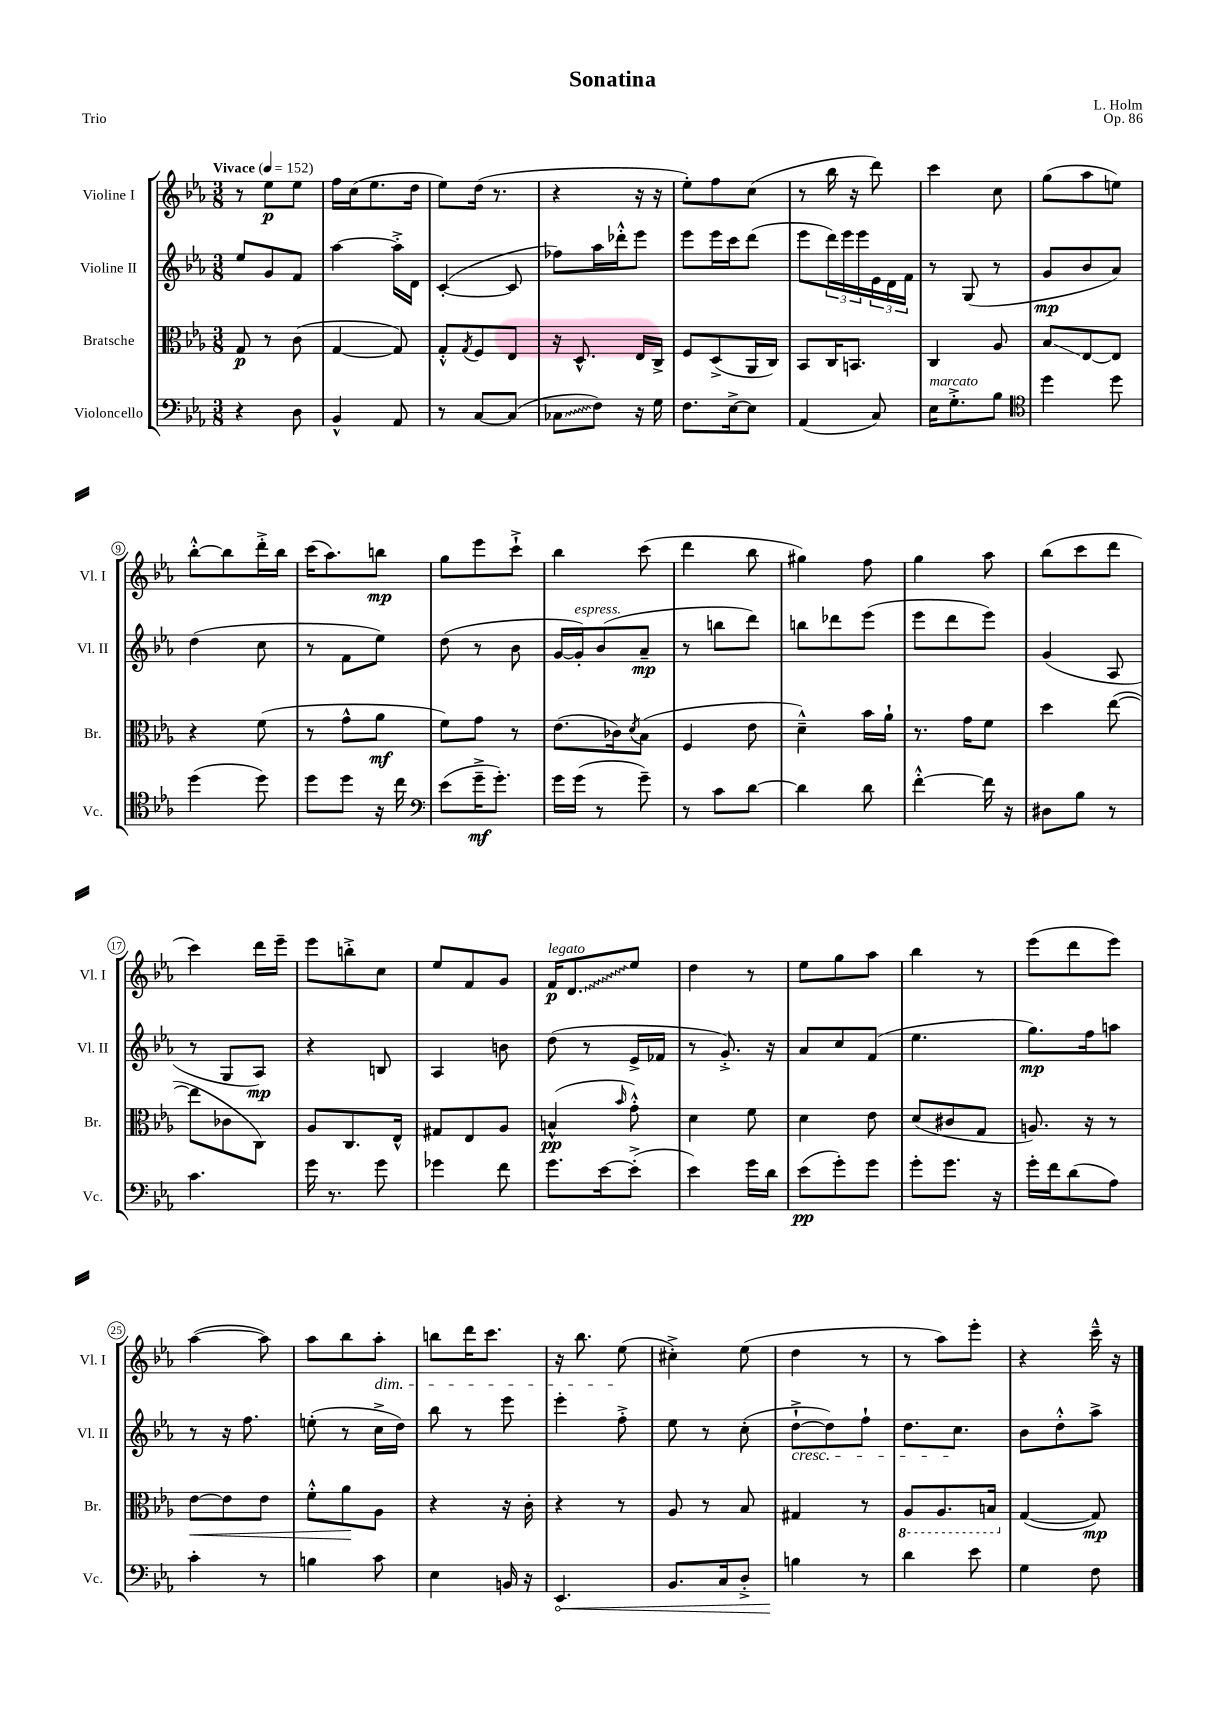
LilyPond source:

\header { title = "Sonatina" composer = "L. Holm" opus = "Op. 86" piece = "Trio" }
<<
\new StaffGroup <<
\new Staff = "s0" \with { instrumentName = "Violine I" shortInstrumentName = "Vl. I" } {
    \clef treble \key ees \major \numericTimeSignature \time 3/8 \tempo "Vivace" 4 = 152
    r8 ees''8\p ees''8 |
    f''16 c''16( ees''8. d''16 |
    ees''8) d''16( r8. |
    r4 r16 r16 |
    ees''8-.) f''8 c''8( |
    r8 bes''16 r16 d'''8) |
    c'''4 c''8 |
    g''8( aes''8 e''8) |
    bes''8~-.-^ bes''8 d'''16-.-> bes''16 |
    c'''16( aes''8.) b''8\mp |
    g''8 ees'''8 c'''8-!-> |
    bes''4 c'''8( |
    d'''4 bes''8 |
    gis''4) f''8 |
    g''4 aes''8 |
    bes''8( c'''8 d'''8 |
    c'''4) d'''16 ees'''16-- |
    ees'''8 b''8-.-> c''8 |
    ees''8 f'8 g'8 |
    f'16\p^\markup { \italic "legato" } \once \override Glissando.style = #'zigzag d'8.\glissando ees''8 |
    d''4 r8 |
    ees''8 g''8 aes''8 |
    bes''4 r8 |
    ees'''8( d'''8 ees'''8) |
    aes''4~( aes''8) |
    aes''8 bes''8 aes''8-.\dim |
    b''8 d'''16 c'''8. |
    r16 bes''8. ees''8\!( |
    cis''4-.->) ees''8( |
    d''4 r8 |
    r8 aes''8) ees'''8-. |
    r4 c'''16---^ r16 \bar "|." |
}
\new Staff = "s1" \with { instrumentName = "Violine II" shortInstrumentName = "Vl. II" } {
    \clef treble \key ees \major \numericTimeSignature \time 3/8
    ees''8 g'8 f'8 |
    aes''4~ aes''16-.-> d'16 |
    c'4~-.( c'8 |
    fes''8) aes''16 des'''16-.-^ ees'''8 |
    ees'''8 ees'''16 c'''16 d'''8( |
    ees'''8 \tuplet 3/2 { d'''16) ees'''16 ees'''16 } \tuplet 3/2 { ees'16 d'16 f'16 } |
    r8 g8( r8 |
    g'8\mp bes'8 aes'8) |
    d''4( c''8 |
    r8 f'8 ees''8) |
    d''8( r8 bes'8 |
    g'16~ g'16-.^\markup { \italic "espress." }) bes'8( aes'8--\mp |
    r8 b''8 d'''8) |
    b''8 des'''8 ees'''8( |
    ees'''8 d'''8 ees'''8) |
    g'4( aes8 |
    r8 g8 aes8\mp) |
    r4 b8 |
    aes4 b'8 |
    d''8( r8 ees'16-> fes'16 |
    r8 g'8.-.->) r16 |
    aes'8 c''8 f'8( |
    ees''4. |
    g''8.\mp) f''16 a''8 |
    r8 r16 f''8. |
    e''8-.( r8 c''16-> d''16) |
    bes''8 r8 ees'''8 |
    ees'''4-. f''8-.-> |
    ees''8 r8 c''8-.( |
    d''8~-!->\cresc d''8) f''8-! |
    d''8. c''8.\! |
    bes'8 d''8-.-^ aes''8-> \bar "|." |
}
\new Staff = "s2" \with { instrumentName = "Bratsche" shortInstrumentName = "Br." } {
    \clef alto \key ees \major \numericTimeSignature \time 3/8
    g8\p r8 c'8( |
    g4~ g8) |
    g8-.-^ \acciaccatura { g8 } f8 ees8 |
    r16 d8.-^ ees16 c16-> |
    f8 d8->( aes,16 c16) |
    bes,8 c16 b,8. |
    c4 aes8 |
    bes8\glissando ees8~ ees8 |
    r4 f'8( |
    r8 g'8-^ aes'8\mf |
    f'8) g'8 r8 |
    ees'8.( ces'16) \acciaccatura { d'8 } bes8( |
    f4 ees'8 |
    d'4---^) bes'16 aes'16-! |
    r8. g'16 f'8 |
    d''4 ees''8~( |
    ees''8 ces'8 c8) |
    aes8 c8. ees16-^ |
    gis8 ees8 aes8 |
    b4-^\pp( \grace { bes'16 } g'8-.-^) |
    d'4 f'8 |
    d'4 ees'8 |
    d'8( cis'8 g8 |
    a8.) r16 r8 |
    ees'8~\< ees'8 ees'8 |
    f'8-.-^ aes'8\! aes8 |
    r4 r16 c'16-. |
    r4 r8 |
    aes8 r8 bes8 |
    gis4 r8 |
    \ottava #-1 aes,8 aes,8. b,16 \ottava #0 |
    g4~( g8\mp) \bar "|." |
}
\new Staff = "s3" \with { instrumentName = "Violoncello" shortInstrumentName = "Vc." } {
    \clef bass \key ees \major \numericTimeSignature \time 3/8
    r4 d8 |
    bes,4-^ aes,8 |
    r8 c8~ c8( |
    \once \override Glissando.style = #'zigzag ces8\glissando f8) r16 g16 |
    f8. ees16~-> ees8 |
    aes,4( c8) |
    ees16^\markup { \italic "marcato" } g8.-.-> bes8 |
    \clef tenor d''4 d''8 |
    d''4( d''8) |
    d''8 d''8 r16 c''16 |
    \clef bass ees'8( g'16--->\mf g'8.-.) |
    g'16 g'16( r8 g'8--) |
    r8 c'8 d'8~ |
    d'4 d'8 |
    f'4~-.-^ f'16 r16 |
    dis8 bes8 r8 |
    c'4. |
    g'16 r8. g'8 |
    ges'4 f'8 |
    g'8. ees'16~ ees'8-.->( |
    ees'4) g'16 d'16 |
    ees'8\pp( g'8-.) g'8 |
    g'8-. g'8. r16 |
    g'16-. f'16 d'8( aes8) |
    c'4-. r8 |
    b4 c'8 |
    ees4 b,16 r16 |
    \once \override Hairpin.circled-tip = ##t ees,4.\< |
    bes,8. c16 d8-.-> |
    b4\! r8 |
    d'4 ees'8 |
    g4 f8 \bar "|." |
}
>>
>>
\layout { \context { \Score \override BarNumber.stencil = #(make-stencil-circler 0.1 0.3 ly:text-interface::print) } }
